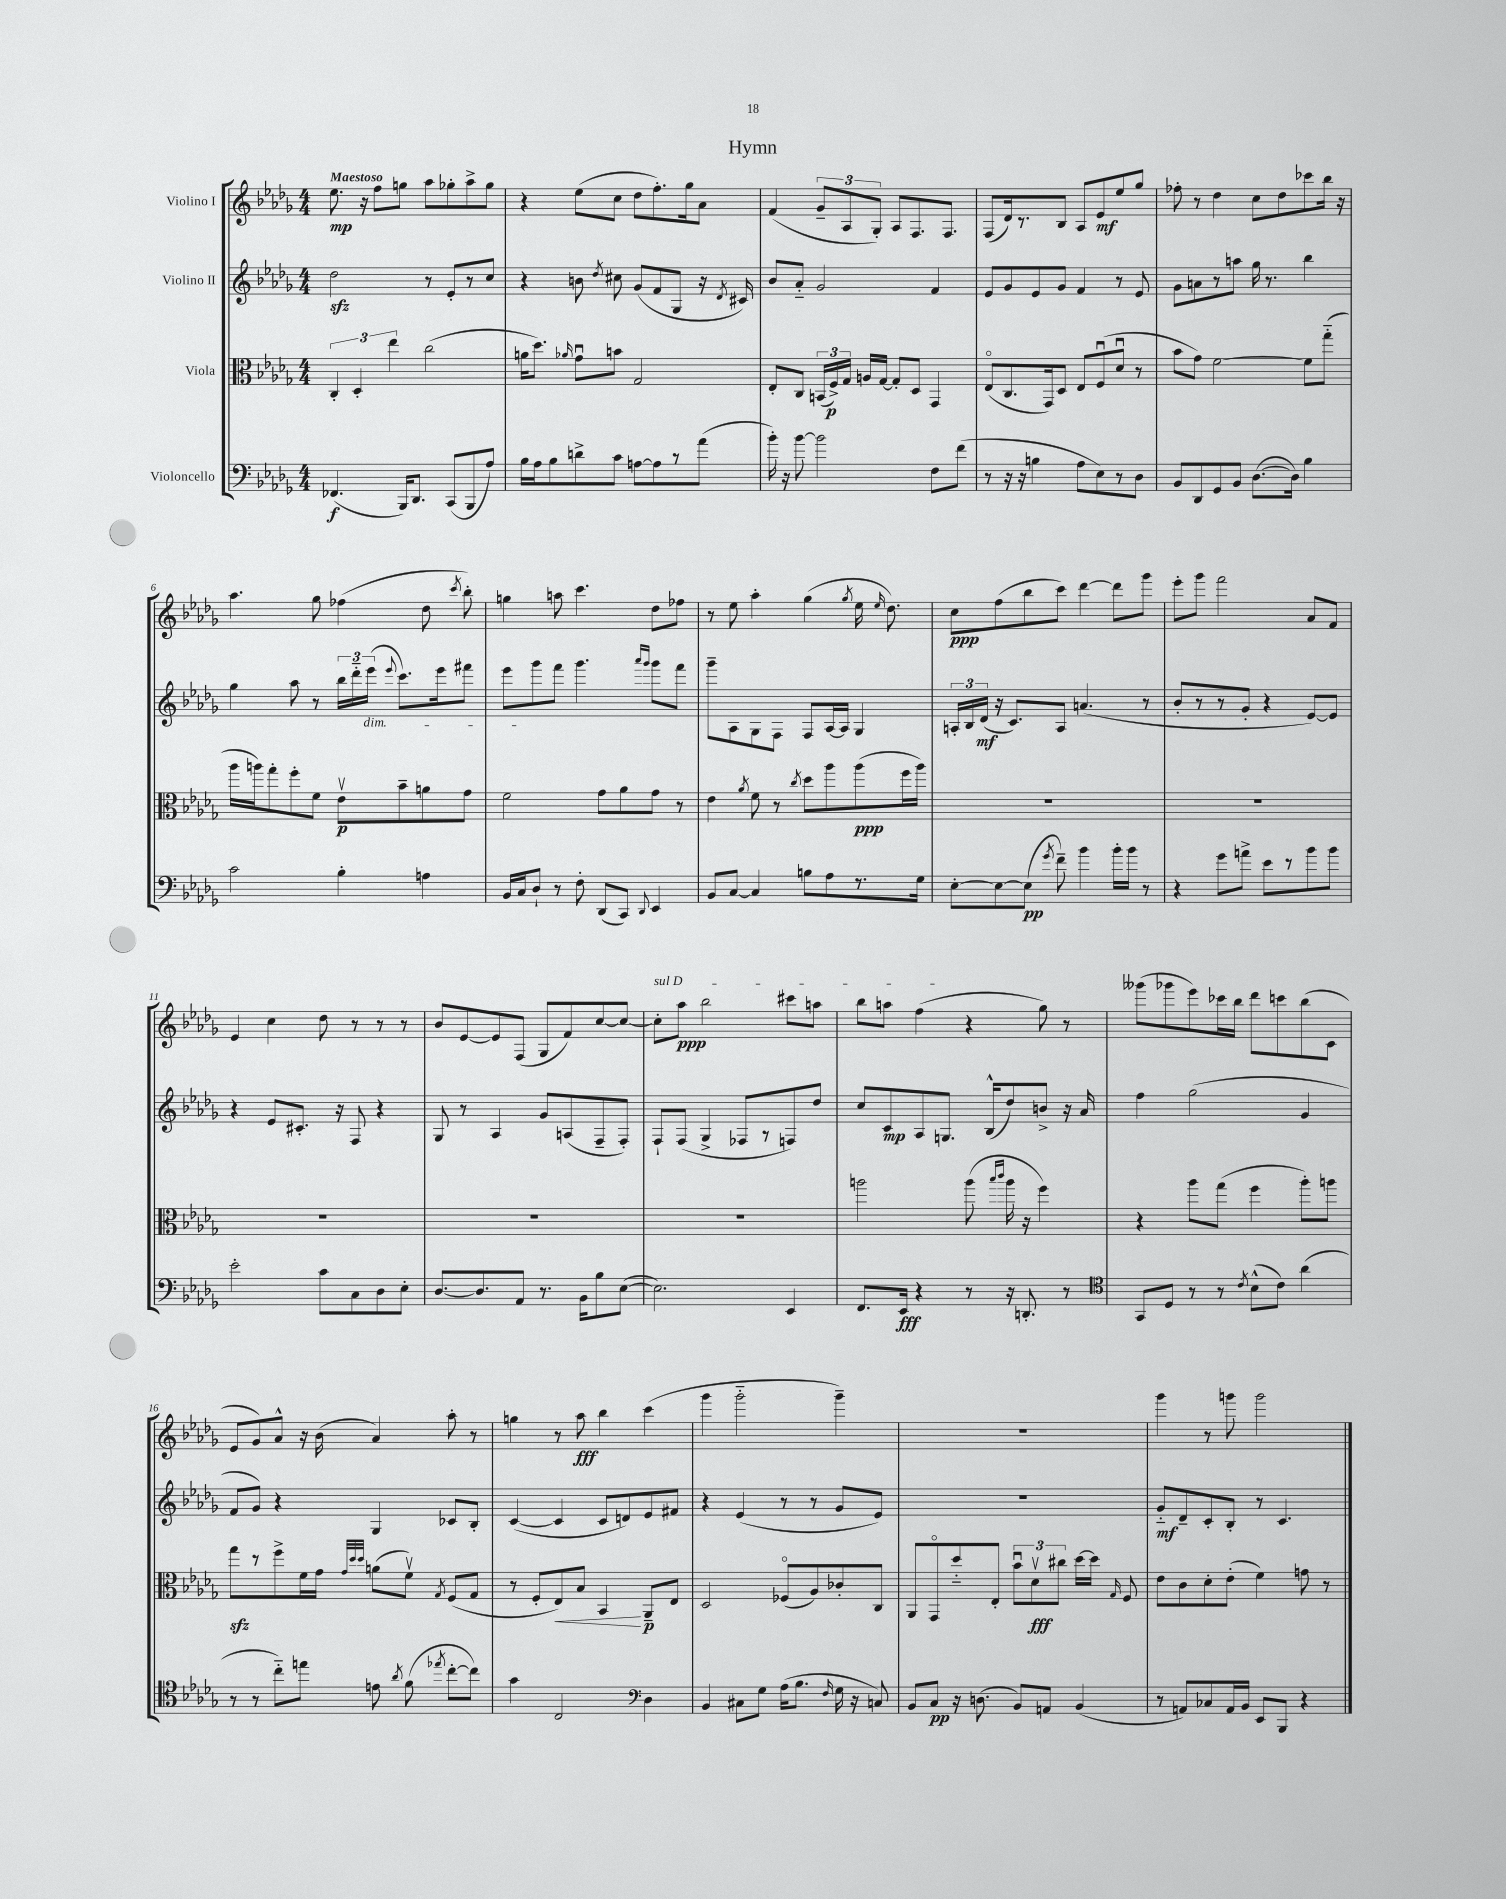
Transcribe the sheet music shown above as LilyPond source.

\header { title = "Hymn" }
<<
\new StaffGroup <<
\new Staff = "s0" \with { instrumentName = "Violino I" } {
    \clef treble \key des \major \numericTimeSignature \time 4/4 \tempo "Maestoso"
    \autoBeamOff ees''8.\mp r16 f''8[ g''8] aes''8[ ges''8-. aes''8-> ges''8] |
    r4 ees''8[( c''8] des''8[ f''8.-.) ges''16 aes'8] |
    f'4( \tuplet 3/2 { ges'8[-- aes8 ges8]-.) } aes8[ f8. f8.] |
    f8[( des'16) r8. bes8] aes8[ ees'8\mf ees''8 ges''8] |
    fes''8-. r8 des''4 c''8[ des''8 ces'''8 bes''16] r16 |
    aes''4. ges''8 fes''4( des''8 \acciaccatura { c'''8 } bes''8-.) |
    g''4 a''8 c'''4. des''8[ fes''8] |
    r8 ees''8 aes''4-. ges''4( \acciaccatura { ges''8 } ees''16 \grace { ees''16 } des''8.) |
    c''8[\ppp f''8( bes''8 c'''8]) des'''4~ des'''8[ ges'''8] |
    ees'''8[-. ges'''8] f'''2 aes'8[ f'8] |
    ees'4 c''4 des''8 r8 r8 r8 |
    bes'8[ ees'8~ ees'8 f8]( ges8[ f'8) c''8~ c''8]~ |
    \once \override TextSpanner.bound-details.left.text = \markup { \italic "sul D" } c''8[-.\startTextSpan aes''8]\ppp bes''2 cis'''8[ a''8] |
    bes''8[ a''8] f''4\stopTextSpan( r4 ges''8) r8 |
    geses'''8[( ges'''8 ees'''8) ces'''16 bes''16] des'''8[ c'''8 bes''8( c'8] |
    ees'8[ ges'8) aes'8]-^ r16 bes'16( aes'4) aes''8-. r8 |
    g''4 r8 aes''8\fff bes''4 c'''4( |
    ges'''4 ges'''2-_ ges'''4--) |
    R1 |
    ges'''4 r8 g'''8 g'''2 \bar "|." |
}
\new Staff = "s1" \with { instrumentName = "Violino II" } {
    \clef treble \key des \major \numericTimeSignature \time 4/4
    \autoBeamOff des''2\sfz r8 ees'8[-. r8 c''8] |
    r4 b'8 \acciaccatura { des''8 } cis''8 ges'8[( f'8 ges8] r16 \acciaccatura { des'8 } cis'16) |
    bes'8[ aes'8]-_ ges'2 f'4 |
    ees'8[ ges'8 ees'8 ges'8] f'4 r8 ees'8 |
    ges'8[ a'8 r8 a''8] ges''16 r8. bes''4 |
    ges''4 aes''8 r8 \tuplet 3/2 { bes''16[ des'''16-_ ees'''16]\dim( } \appoggiatura { ees'''8 } c'''8.[) ees'''16 fis'''8] |
    ees'''8[ ges'''8\! f'''8] ges'''4. \grace { aes'''16[ ges'''16] } ges'''8[ f'''8] |
    ges'''8[-- aes8 ges8 f8] f8[ aes16~ aes16] ges4 |
    \tuplet 3/2 { a16[-. bes16 des'16]\mf( } r16 c'8.[) a8] a'4.( r8 |
    bes'8[-. r8 r8 ges'8]-. r4 ees'8[~) ees'8] |
    r4 ees'8[ cis'8.]-. r16 f8 r4 |
    ges8 r8 aes4 ges'8[ a8( f8-- f8]-.) |
    f8[-! f8]( ges4-> fes8[ r8 f8) des''8] |
    c''8[ c'8\mp aes8 g8.] bes16[-^( des''8) b'8]-> r16 aes'16 |
    f''4 ges''2( ges'4 |
    f'8[ ges'8]) r4 ges4 ces'8[ bes8]-. |
    c'4~( c'4 c'8[ d'8) ees'8 fis'8] |
    r4 ees'4( r8 r8 ges'8[ ees'8]) |
    R1 |
    ges'8[-_\mf des'8-- c'8-. bes8]-. r8 c'4. \bar "|." |
}
\new Staff = "s2" \with { instrumentName = "Viola" } {
    \clef alto \key des \major \numericTimeSignature \time 4/4
    \autoBeamOff \tuplet 3/2 { c4-. des4-. ees''4 } c''2( |
    a'16[ des''8.]) \grace { aes'16 } ges'8[\downbow b'8] ges2 |
    ees8[-. c8] \tuplet 3/2 { b,16[( f16->\p) ges16] } a16[ ges16]~ ges8[-. des8] ges,4 |
    ees8[\flageolet( c8. ges,16) des8] ees8[ f8\downbow( des'8]\downbow r8 |
    bes'8[ ges'8]) f'2~ f'8[ ges''8]-_( |
    aes''16[ a''16) ges''8-. f''8-. f'8] ees'8[\upbow\p bes'8-- a'8 ges'8] |
    f'2 ges'8[ aes'8 ges'8] r8 |
    ees'4 \acciaccatura { aes'8 } f'8 r8 \acciaccatura { c''8 } des''8[ aes''8 aes''8\ppp( f''16 aes''16]) |
    R1 |
    R1 |
    R1 |
    R1 |
    R1 |
    a''2 a''8( \grace { bes''16[ c'''16] } a''16 r16 f''4) |
    r4 aes''8[ ges''8]( f''4 aes''8[-.) a''8] |
    ges''8[\sfz r8 f''8-> f'16 ges'16] \grace { ges'32[ des''32 des''32] } a'8[( f'8]\upbow) \acciaccatura { ges8 } f8[( ges8] |
    r8 f8[-. ees8\<) bes8] bes,4\! aes,8[--\p ees8] |
    des2 fes8[\flageolet( aes8) ces'8-. c8] |
    aes,8[ ges,8\flageolet des''8-_ ees8]-. \tuplet 3/2 { bes'8[\downbow des'8\upbow\fff cis''8] } des''16[~ des''16] \grace { ges16 } f8 |
    ees'8[ c'8 des'8-. ees'8]-.( f'4) g'8 r8 \bar "|." |
}
\new Staff = "s3" \with { instrumentName = "Violoncello" } {
    \clef bass \key des \major \numericTimeSignature \time 4/4
    \autoBeamOff fes,4.\f( bes,,16[) des,8.] c,8[( bes,,8 aes8]) |
    bes16[ aes16 bes8 d'8-> c'8] a8[~ a8 r8 aes'8]( |
    bes'16-.) r16 bes'8~ bes'2 f8[ f'8]( |
    r8 r16 r16 b4 aes8[ ees8) r8 des8] |
    bes,8[ des,8 ges,8 bes,8] des8.[~( des16]) bes4 |
    c'2 bes4-. a4 |
    bes,16[ c16 des8]-! r8 f8-. des,8[( c,8]) \appoggiatura { des,8 } ees,4 |
    bes,8[ c8]~ c4 b8[ aes8 r8. ges16] |
    ees8[~-. ees8~ ees8]\pp( \acciaccatura { ges'8 } f'8--) bes'4 bes'16[-. bes'16] r8 |
    r4 ges'8[ a'8]-> ees'8[ r8 bes'8 bes'8] |
    ees'2-. c'8[ c8 des8 ees8]-. |
    des8.[~ des8. aes,8] r8. bes,16[ bes8 ees8]~( |
    ees2.) ees,4 |
    f,8.[ ees,16]\fff r4 r8 r16 d,8.-. r8 |
    \clef tenor ges,8[ des8] r8 r8 \acciaccatura { c'8 } bes8[-^( c'8]) aes'4( |
    r8 r8 c''8[-_) e''8] e'8 \acciaccatura { aes'8 } f'8( \acciaccatura { ees''8 } c''8[~-. c''8]) |
    ges'4 c2 \clef bass des4 |
    bes,4 cis8[ ges8] aes16[( bes8.] \grace { f16 } ges16 r16 c8) |
    bes,8[ c8]\pp r16 d8.( bes,8[) a,8] bes,4( |
    r8 a,8[) ces8 a,16 bes,16] ees,8[ bes,,8] r4 \bar "|." |
}
>>
>>
